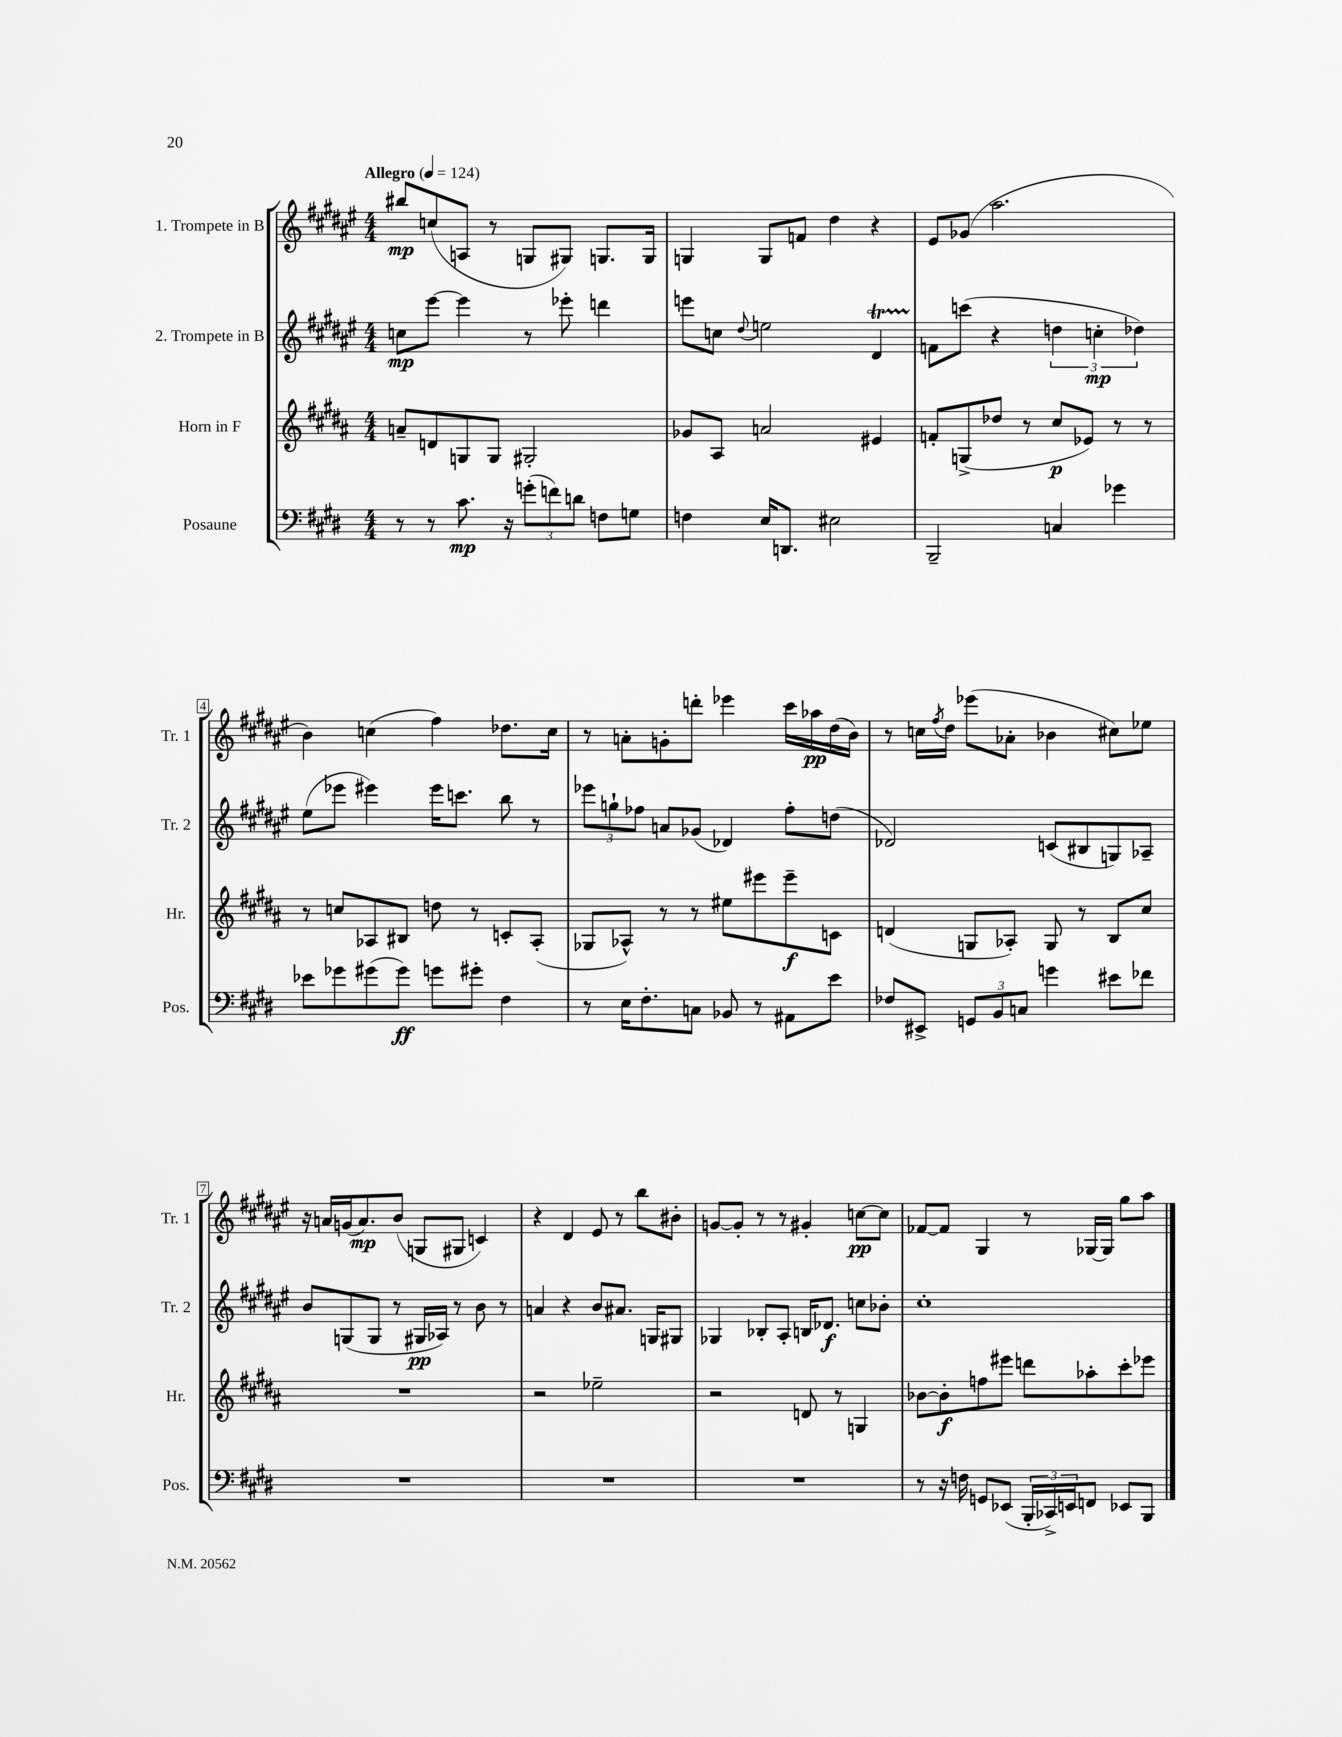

**kern	**dynam	**kern	**dynam	**kern	**dynam	**kern	**dynam
*part4	*part4	*part3	*part3	*part2	*part2	*part1	*part1
*staff4	*staff4	*staff3	*staff3	*staff2	*staff2	*staff1	*staff1
*I"Posaune	*	*I"Horn in F	*	*I"2. Trompete in B	*	*I"1. Trompete in B	*
*I'Pos.	*	*I'Hr.	*	*I'Tr. 2	*	*I'Tr. 1	*
*clefF4	*	*clefG2	*	*clefG2	*	*clefG2	*
*k[f#c#g#d#]	*	*k[f#c#g#d#a#]	*	*k[f#c#g#d#a#e#]	*	*k[f#c#g#d#a#e#]	*
*M4/4	*	*M4/4	*	*M4/4	*	*M4/4	*
*MM124	*	*MM124	*	*MM124	*	*MM124	*
=1	=1	=1	=1	=1	=1	=1	=1
!	!	!	!	!	!	!LO:TX:a:B:t=Allegro	!
8r	.	8an~/L	.	8ccn\L	mp	8bb#X/L	mp
8r	.	8dn/	.	[8eee#\J	.	(8ccn/	.
8.c#\	mp	8Gn/	.	4eee#\]	.	8An/J	.
.	.	8G/J	.	.	.	8r	.
16r	.	.	.	.	.	.	.
(12gn'\L	.	2G#X'/	.	8r	.	8Gn/L	.
12fn\)	.	.	.	.	.	.	.
.	.	.	.	8eee-X'\	.	8G#X/J)	.
12dn\J	.	.	.	.	.	.	.
8Fn\L	.	.	.	4dddn\	.	8.Gn/L	.
8Gn\J	.	.	.	.	.	.	.
.	.	.	.	.	.	16G/Jk	.
=2	=2	=2	=2	=2	=2	=2	=2
4Fn\	.	8g-X/L	.	8eeen\L	.	4Gn/	.
.	.	8A#/J	.	8ccn\J	.	.	.
.	.	.	.	8qqdd#/	.	.	.
16E/KL	.	2an/	.	2een\	.	8G/L	.
8.DDn/J	.	.	.	.	.	.	.
.	.	.	.	.	.	8fn/J	.
2E#X\	.	.	.	.	.	4dd#\	.
.	.	4e#X/	.	4d#T/	.	4r	.
=3	=3	=3	=3	=3	=3	=3	=3
2BBB~/	.	8fn'/L	.	8fn\L	.	8e#/L	.
.	.	(8Gn^/	.	(8cccn\J	.	(8g-X/J	.
.	.	8dd-X/J	.	4r	.	2.aa#\	.
.	.	8r	.	.	.	.	.
4Cn/	.	8cc#/L	p	6ddn\	.	.	.
.	.	8e-X/J)	.	.	.	.	.
.	.	.	.	6ccn'\	mp	.	.
4g-X\	.	8r	.	.	.	.	.
.	.	.	.	6dd-X\)	.	.	.
.	.	8r	.	.	.	.	.
!!LO:LB:g=z
=4	=4	=4	=4	=4	=4	=4	=4
8e-X\L	.	8r	.	(8ee#\L	.	4b\)	.
8g-X\	.	8ccn/L	.	8eee-X\J	.	.	.
(8g#X\	.	8A-X/	.	4eee#X\)	.	(4ccn\	.
8g#\J)	ff	8B#X/J	.	.	.	.	.
8gn\L	.	8ddn\	.	16eee#\KL	.	4ff#\)	.
.	.	.	.	8.cccn\J	.	.	.
8g#X'\J	.	8r	.	.	.	.	.
4F#\	.	8cn'/L	.	8bb\	.	8.dd-X\L	.
.	.	(8A-'/J	.	8r	.	.	.
.	.	.	.	.	.	16cc\Jk	.
=5	=5	=5	=5	=5	=5	=5	=5
8r	.	8G-X/L	.	12eee-X\L	.	8r	.
.	.	.	.	12ggn`\	.	.	.
16E\KL	.	8A-X^^/J)	.	.	.	8an'\L	.
.	.	.	.	12ff-X\J	.	.	.
8.F#'\	.	.	.	.	.	.	.
.	.	8r	.	8an/L	.	8gn'\	.
8Cn\J	.	8r	.	(8g-X/J	.	8dddn'\J	.
8BB-X/	.	8ee#X\L	.	4d-X/)	.	4eee-X\	.
8r	.	8eee#X\	.	.	.	.	.
8AA#X\L	.	8eee#~\	f	8ff-'\L	.	16ccc#\LL	.
.	.	.	.	.	.	16aa-X\	pp
8e\J	.	8cn\J	.	(8ddn\J	.	(16dd#\	.
.	.	.	.	.	.	16b\JJ)	.
=6	=6	=6	=6	=6	=6	=6	=6
8F-X/L	.	(4dn/	.	2d-X/)	.	8r	.
8EE#X^/J	.	.	.	.	.	16ccn\LL	.
.	.	.	.	.	.	8qff#/	.
.	.	.	.	.	.	16dd#\JJ	.
12GGn/L	.	8Gn/L	.	.	.	(8eee-X\L	.
12BB/	.	.	.	.	.	.	.
.	.	8A-X'/J)	.	.	.	8a-X'\J	.
12Cn/J	.	.	.	.	.	.	.
4gn\	.	8G/	.	(8cn/L	.	4b-X\	.
.	.	8r	.	8B#X/	.	.	.
8e#X\L	.	8B/L	.	8Gn/)	.	8cc#X\L)	.
8f-X\J	.	8cc#/J	.	8A-X~/J	.	8ee-X\J	.
!!LO:LB:g=z
=7	=7	=7	=7	=7	=7	=7	=7
1r	.	1r	.	8b/L	.	16r	.
.	.	.	.	.	.	16an/LL	.
.	.	.	.	(8Gn/	.	(16gn/J	.
.	.	.	.	.	.	8.a/)	mp
.	.	.	.	8G/J	.	.	.
.	.	.	.	8r	.	(8b/J	.
.	.	.	.	16G#X/LL	pp	8Gn/L	.
.	.	.	.	16A-X/JJ)	.	.	.
.	.	.	.	8r	.	8G#X/J	.
.	.	.	.	8b\	.	4cn/)	.
.	.	.	.	8r	.	.	.
=8	=8	=8	=8	=8	=8	=8	=8
1r	.	2r	.	4an/	.	4r	.
.	.	.	.	4r	.	4d#/	.
.	.	2ee-X~\	.	8b/L	.	8e#/	.
.	.	.	.	8.a#X/J	.	8r	.
.	.	.	.	.	.	8bb\L	.
.	.	.	.	16Gn/KL	.	.	.
.	.	.	.	8G#X/J	.	8b#X'\J	.
=9	=9	=9	=9	=9	=9	=9	=9
1r	.	2r	.	4G-X/	.	[8gn/L	.
.	.	.	.	.	.	8g'/J]	.
.	.	.	.	8B-X'/L	.	8r	.
.	.	.	.	8A#'/J	.	8r	.
.	.	8dn/	.	16Bn/KL	.	4g#X'/	.
.	.	.	.	8.d-X/J	f	.	.
.	.	8r	.	.	.	.	.
.	.	4Gn/	.	8ccn\L	.	[8ccn\L	pp
.	.	.	.	8b-X'\J	.	8cc\J]	.
=10	=10	=10	=10	=10	=10	=10	=10
8r	.	[8b-X\L	.	1cc#'	.	[8f-X/L	.
16r	.	8b-'\]	f	.	.	8f-/J]	.
16Fn\	.	.	.	.	.	.	.
8GGn/L	.	8ffn\	.	.	.	4G#/	.
(8EE-X/J	.	8eee#X\J	.	.	.	.	.
24BBB'/LL	.	8dddn\L	.	.	.	8r	.
24CC-X^/)	.	.	.	.	.	.	.
24EEn/J	.	.	.	.	.	.	.
8FFn/J	.	8aa-X'\	.	.	.	[16G-X/LL	.
.	.	.	.	.	.	16G-/JJ]	.
8EE-X/L	.	8ccc#'\	.	.	.	8gg#\L	.
8BBB/J	.	8eee-X\J	.	.	.	8aa#\J	.
==	==	==	==	==	==	==	==
*-	*-	*-	*-	*-	*-	*-	*-
